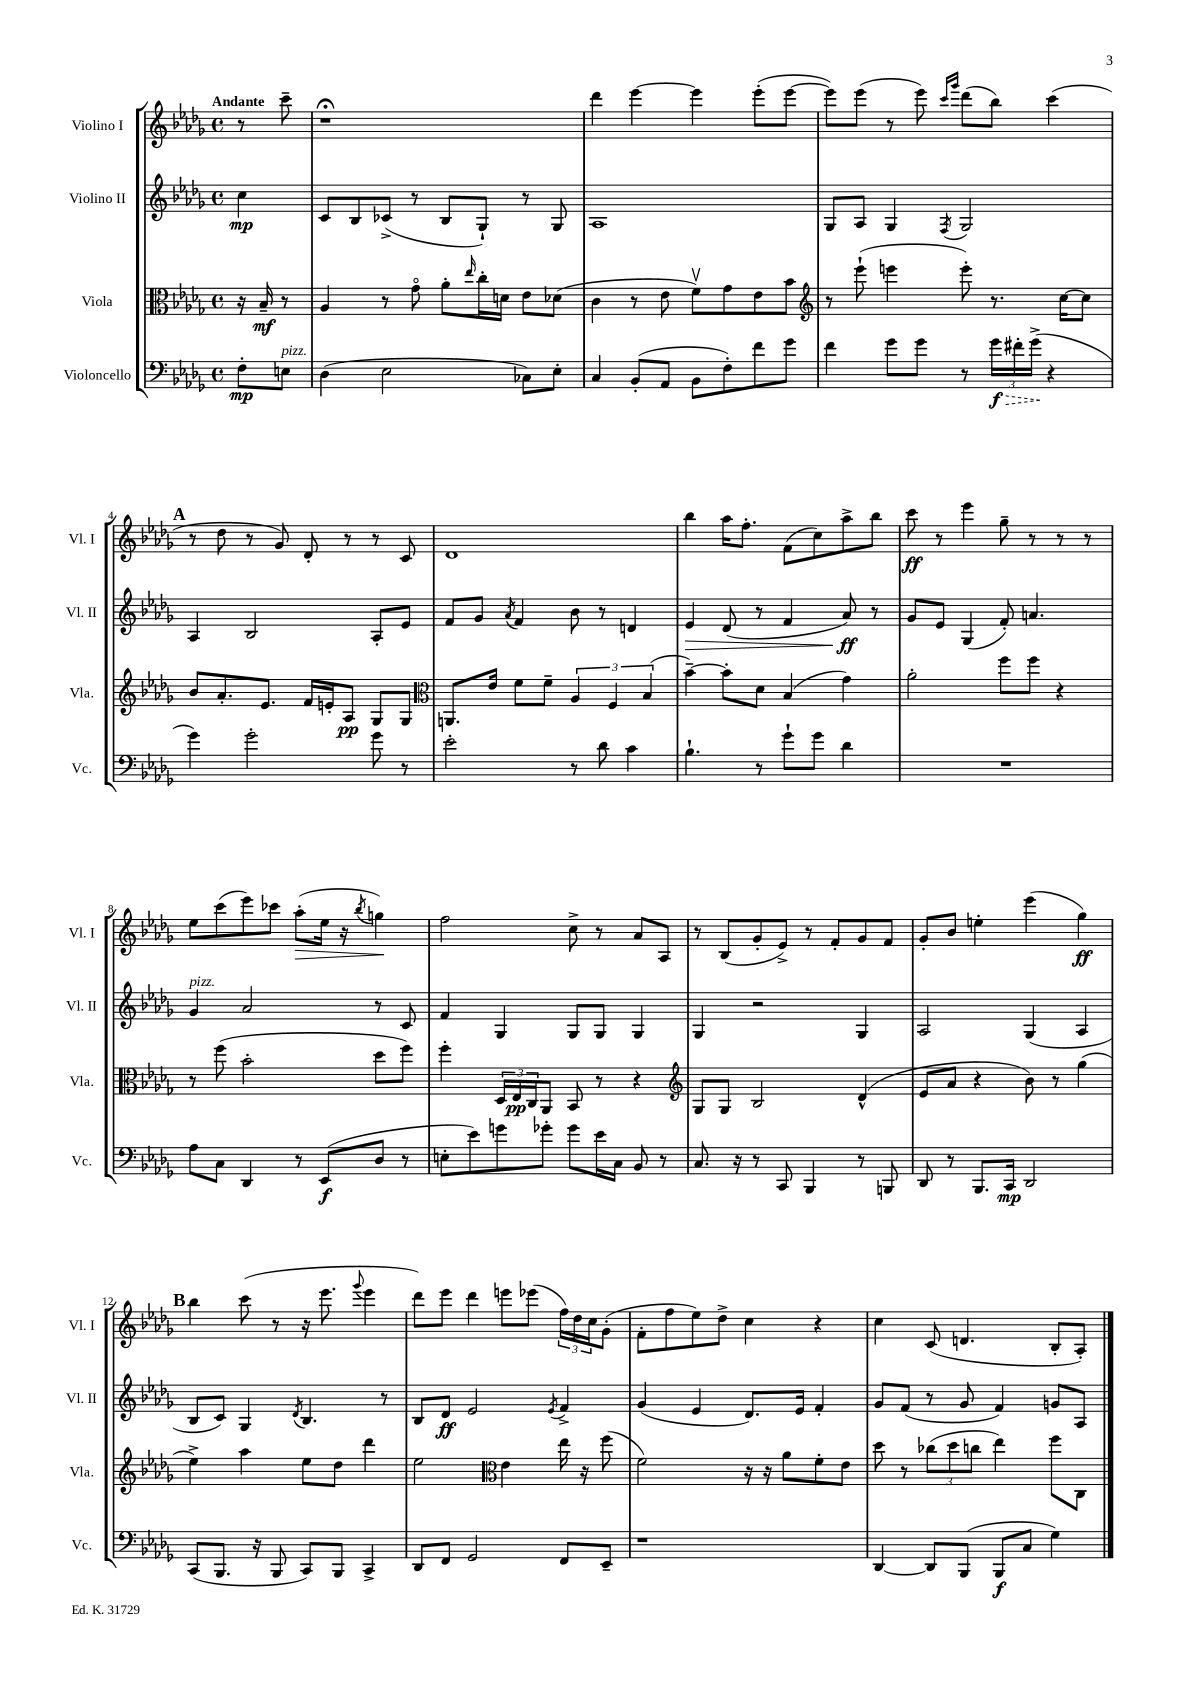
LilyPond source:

<<
\new StaffGroup <<
\new Staff = "s0" \with { instrumentName = "Violino I" shortInstrumentName = "Vl. I" } {
    \clef treble \key des \major \defaultTimeSignature \time 4/4 \partial 4 \tempo "Andante"
    r8 c'''8-- |
    r1\fermata |
    des'''4 ees'''4~ ees'''4 ees'''8-.( ees'''8~ |
    ees'''8) ees'''8( r8 ees'''8) \grace { c'''16 ges'''16 } des'''8( bes''8) c'''4( |
    \mark \markup { \bold "A" } r8 des''8 r8 ges'8) des'8-. r8 r8 c'8 |
    des'1 |
    bes''4 aes''16 f''8.-. f'8( c''8) aes''8-> bes''8 |
    c'''8\ff r8 ees'''4 ges''8-- r8 r8 r8 |
    ees''8 c'''8( ees'''8) ces'''8 aes''8-.\>( ees''16 r16 \acciaccatura { bes''8 } g''4\!) |
    f''2 c''8-> r8 aes'8 aes8 |
    r8 bes8( ges'8-. ees'8->) r8 f'8-. ges'8 f'8 |
    ges'8-. bes'8 e''4-. ees'''4( ges''4\ff) |
    \mark \markup { \bold "B" } bes''4 c'''8( r8 r16 ees'''8. \appoggiatura { ges'''8 } ees'''4 |
    des'''8) ees'''8 des'''4 e'''8 ees'''8( \tuplet 3/2 { f''16) des''16 c''16 } ges'8-.( |
    f'8-. f''8 ees''8) des''8-> c''4 r4 |
    c''4 c'8( d'4. bes8-. aes8-.) \bar "|." |
}
\new Staff = "s1" \with { instrumentName = "Violino II" shortInstrumentName = "Vl. II" } {
    \clef treble \key des \major \defaultTimeSignature \time 4/4 \partial 4
    c''4\mp |
    c'8 bes8 ces'8->( r8 bes8 ges8-!) r8 ges8 |
    aes1 |
    ges8 aes8 ges4 \acciaccatura { f8 } ges2 |
    \mark \markup { \bold "A" } aes4 bes2 aes8-. ees'8 |
    f'8 ges'8 \acciaccatura { aes'8 } f'4 bes'8 r8 d'4 |
    ees'4\> des'8( r8 f'4 aes'8\ff\!) r8 |
    ges'8 ees'8 ges4( f'8-.) a'4. |
    ges'4^\markup { \italic "pizz." } aes'2 r8 c'8 |
    f'4 ges4 ges8 ges8 ges4 |
    ges4 r2 ges4 |
    aes2 ges4( aes4 |
    \mark \markup { \bold "B" } bes8 c'8) ges4 \acciaccatura { des'8 } bes4. r8 |
    bes8 des'8\ff ees'2 \acciaccatura { ees'8 } f'4-> |
    ges'4( ees'4 des'8.) ees'16 f'4-. |
    ges'8 f'8( r8 ges'8 f'4) g'8 aes8 \bar "|." |
}
\new Staff = "s2" \with { instrumentName = "Viola" shortInstrumentName = "Vla." } {
    \clef alto \key des \major \defaultTimeSignature \time 4/4 \partial 4
    r16 bes16--\mf r8 |
    aes4 r8 ges'8\flageolet aes'8-. \grace { ees''16 } c''16-. d'16 ees'8 des'8( |
    c'4 r8 ees'8 f'8\upbow) ges'8 ees'8 bes'8 |
    \clef treble r8 ees'''8-!( e'''4 e'''8-.) r8. c''16~ c''8 |
    \mark \markup { \bold "A" } bes'8 aes'8.-. ees'8. f'16 e'16-. aes8\pp ges8 ges8 |
    \clef alto a,8. ees'16 f'8 f'8-- \tuplet 3/2 { aes4 f4 bes4( } |
    bes'4~--) bes'8-. des'8 bes4( ges'4) |
    aes'2-. f''8 f''8 r4 |
    r8 f''8( bes'2-. des''8 f''8) |
    f''4-. \tuplet 3/2 { des16 ees16\pp c16 } aes,8 bes,8 r8 r4 |
    \clef treble ges8 ges8 bes2 des'4-^( |
    ees'8 aes'8 r4 bes'8) r8 ges''4( |
    \mark \markup { \bold "B" } ees''4->) aes''4 ees''8 des''8 des'''4 |
    ees''2 \clef alto ees'4 ees''16 r16 f''8( |
    f'2) r16 r16 aes'8 f'8-. ees'8 |
    des''8 r8 \tuplet 3/2 { ces''8( des''8 c''8 } ees''4) f''8 c8 \bar "|." |
}
\new Staff = "s3" \with { instrumentName = "Violoncello" shortInstrumentName = "Vc." } {
    \clef bass \key des \major \defaultTimeSignature \time 4/4 \partial 4
    f8-.\mp e8^\markup { \italic "pizz." } |
    des4( ees2 ces8) ees8-. |
    c4 bes,8-.( aes,8 bes,8 f8-.) f'8 ges'8 |
    f'4 ges'8 ges'8 r8 \tuplet 3/2 { \once \override Hairpin.style = #'dashed-line ges'16\f\> fis'16-. ges'16->\!( } r4 |
    \mark \markup { \bold "A" } ges'4) ges'2-. ges'8 r8 |
    ees'2-. r8 des'8 c'4 |
    bes4.-! r8 ges'8-! ges'8 des'4 |
    R1 |
    aes8 c8 des,4 r8 ees,8\f( des8 r8 |
    e8-. ees'8) g'8 ges'8-. ges'8 ees'16 c16 bes,8 r8 |
    c8. r16 r8 c,8 bes,,4 r8 b,,8 |
    des,8 r8 bes,,8. c,16\mp des,2 |
    \mark \markup { \bold "B" } c,8( bes,,8. r16 bes,,8 c,8) bes,,8 c,4-> |
    des,8 f,8 ges,2 f,8 ees,8-- |
    r1 |
    des,4~ des,8 bes,,8( bes,,8\f c8 ges4) \bar "|." |
}
>>
>>
